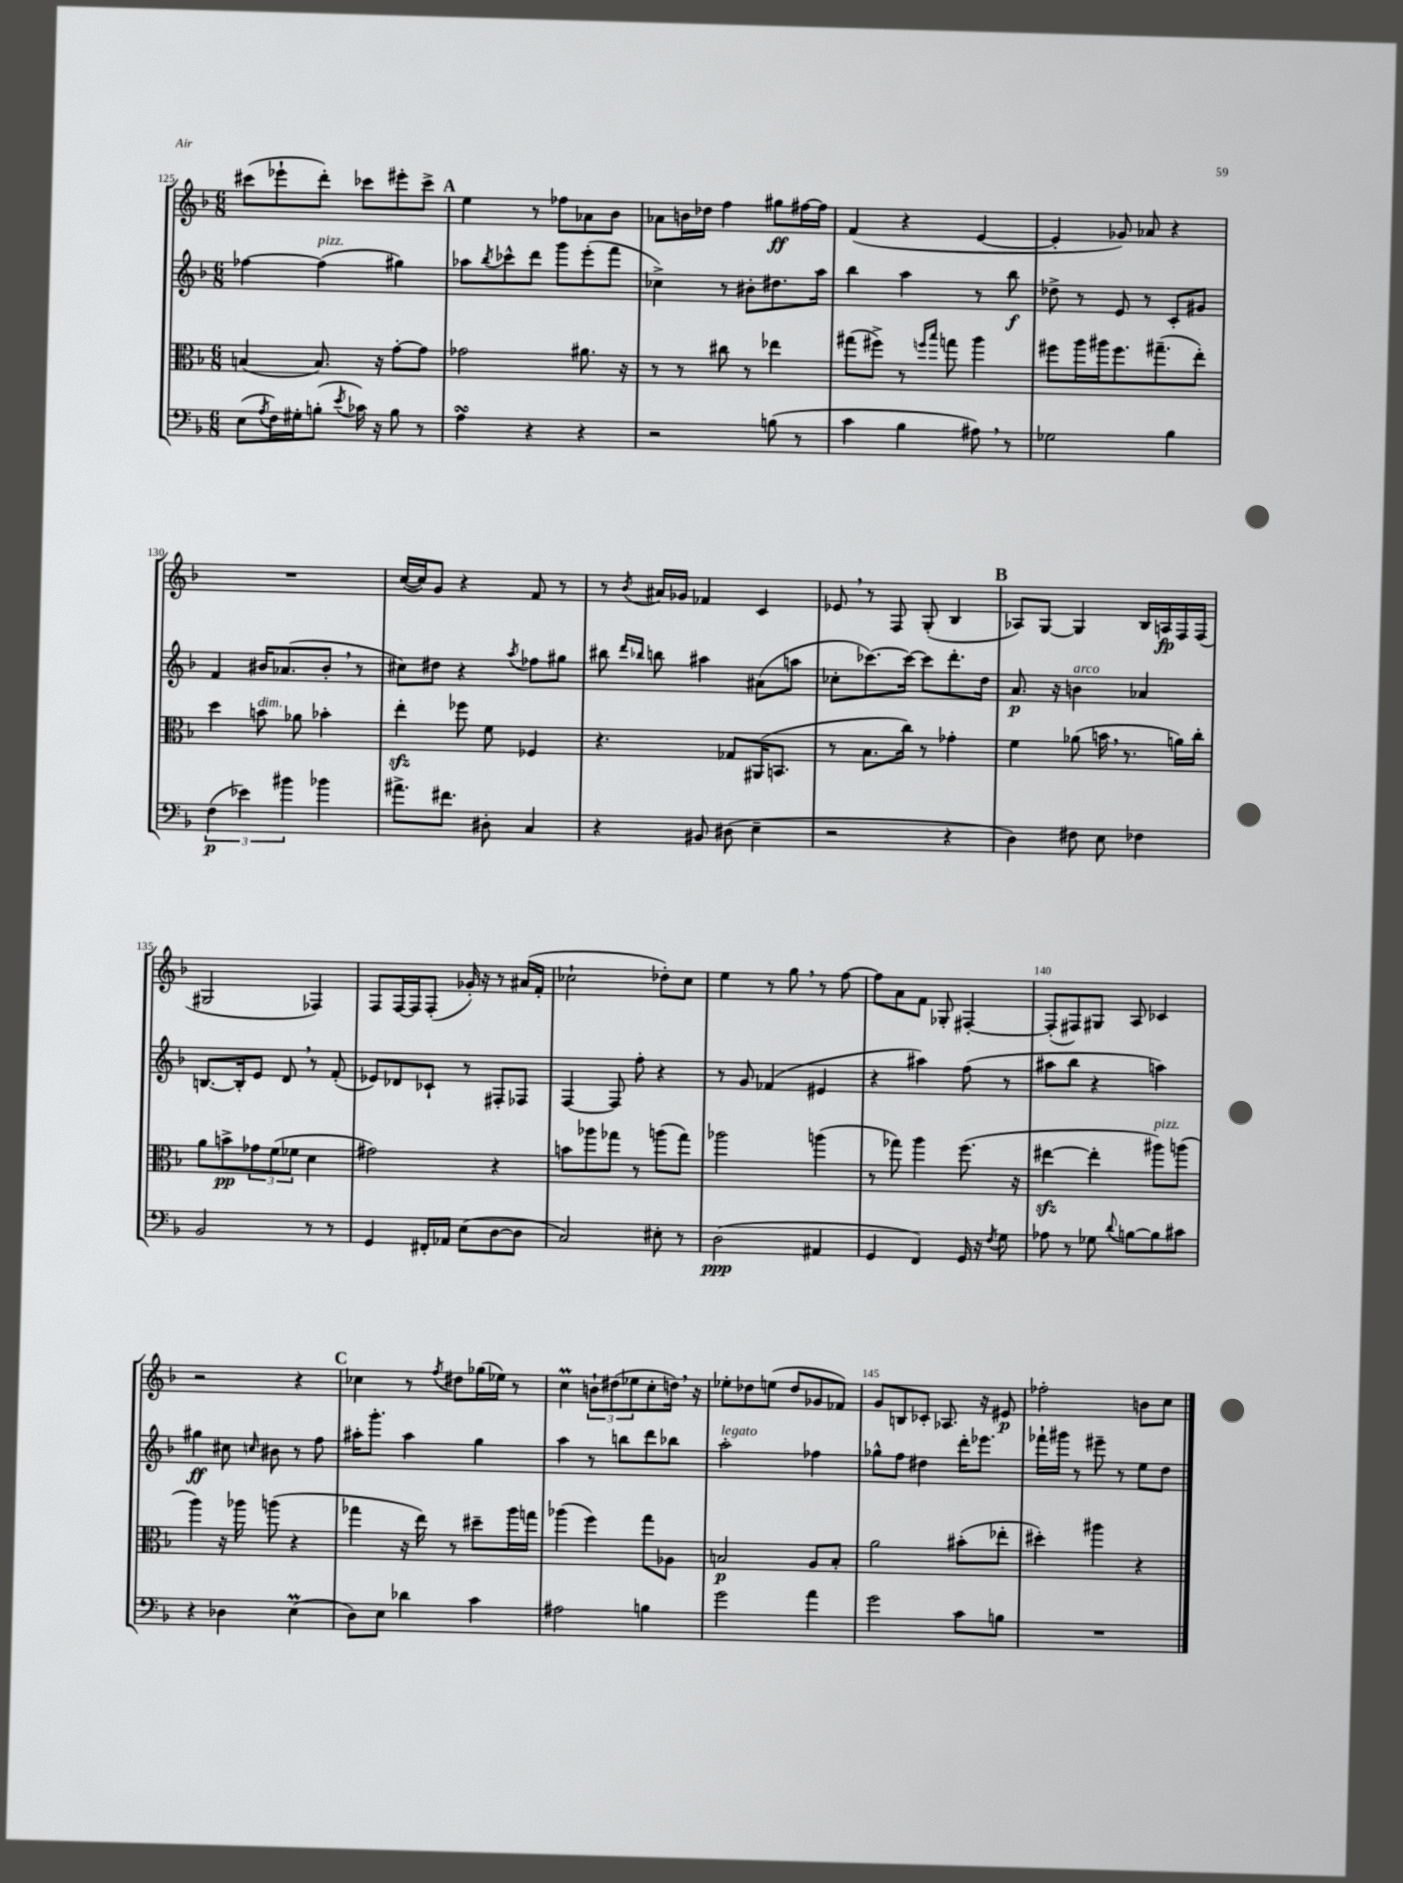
<<
\new StaffGroup <<
\new Staff = "s0" {
    \clef treble \key f \major \numericTimeSignature \time 6/8
    cis'''8( ees'''8-! d'''8-.) ces'''8 eis'''8-. ces'''8-> |
    \mark \markup { \bold "A" } e''4 r8 fes''8 aes'8 bes'8 |
    aes'8 b'16 des''16 f''4 gis''8\ff fis''16~ fis''16 |
    f'4( r4 e'4~ |
    e'4-. ges'8) aes'8 r4 |
    R2. |
    c''16~( c''16) g'8 r4 f'8 r8 |
    r8 \acciaccatura { bes'8 } ais'16 ges'16 fes'4 c'4 |
    ees'8 \breathe r8 f8 g8-.( bes4 |
    \mark \markup { \bold "B" } aes8) g8~ g4 bes16 a16\fp f16 f16( |
    gis2 fes4) |
    f8 f16~ f16 f8-.( ges'16-.) r16 r8 ais'16( f'16-. |
    ces''2-! des''8-.) ces''8 |
    e''4 r8 g''8 \breathe r8 f''8~ |
    f''8 a'8 f'8 ges8-. fis4~-. |
    fis8-.( fis8) gis8 a8 ces'4 |
    r2 r4 |
    \mark \markup { \bold "C" } ces''4 r8 \acciaccatura { f''8 } dis''8 ges''16( ees''16) r8 |
    c''4\prall \tuplet 3/2 { b'8-! dis''8( ees''8 } c''8-. d''16) \breathe r16 |
    ees''8-. des''8 e''8( des''8 ges'8 fes'8) |
    g'8 b8 ces'8-. aes8. r16 eis'8\p |
    fes''2-. b'8 c''8 \bar "|." |
}
\new Staff = "s1" {
    \clef treble \key f \major \numericTimeSignature \time 6/8
    fes''4~ fes''4^\markup { \italic "pizz." }( gis''4) |
    \mark \markup { \bold "A" } aes''8 \acciaccatura { bes''8 } ces'''8-^ d'''8 g'''8 e'''8-.( f'''8 |
    ces''4->) r8 bis'8-. dis''8. a''16 |
    bes''4 a''4 r8 bes''8\f |
    des''8-> r8 e'8 r8 c'8-. gis'8 |
    f'4 bis'16 aes'8.( bis'8-. \breathe r8 |
    cis''8) dis''8 r4 \acciaccatura { a''8 } fes''8 gis''8 |
    bis''8 \grace { d'''16 bes''16 } b''8 ais''4 ais'8( a''8 |
    ces''8-. ces'''8.~) ces'''16~ ces'''8 d'''8.-. d''16 |
    \mark \markup { \bold "B" } a'8.\p r16 b'4^\markup { \italic "arco" } aes'4 |
    b8.~ b16-. e'8 d'8 \breathe r8 f'8-.( |
    ees'8) des'8 ces'8-! r8 fis8-. fes8 |
    f4~ f8 f''8-. r4 |
    r8 g'8 fes'4( eis'4 |
    r4 ais''4) f''8( r8 |
    ais''8 bes''8 r4 a''4) |
    gis''4\ff cis''8 \grace { c''16 } bis'8 r8 f''8 |
    \mark \markup { \bold "C" } ais''16-. g'''8.-. ais''4 g''4 |
    a''4 r8 b''8 d'''8 bes''8 |
    a''2-.^\markup { \italic "legato" } fes''4 |
    ges''8-^ f''8 dis''4 d'''16-. ees'''8. |
    fes'''16-! gis'''16 r8 eis'''8-- r8 e''8 d''8 \bar "|." |
}
\new Staff = "s2" {
    \clef alto \key f \major \numericTimeSignature \time 6/8
    b4( b8.) r16 g'8~-. g'8 |
    \mark \markup { \bold "A" } ges'2 ais'8. r16 |
    r8 r8 cis''8 r8 ees''4 |
    gis''8( fis''8->) r8 \grace { f''16 bes''16 } g''8 a''4 |
    fis''8 a''16 ais''16 fis''8. gis''8.--( e''8-.) |
    d''4 b'8^\markup { \italic "dim." } aes'8 bes'4-. |
    e''4-.\sfz fes''8 f'8 fes4 |
    r4. ges8 ais,16( b,8. |
    r8 bes8. c''16) r8 ges'4-. |
    \mark \markup { \bold "B" } f'4 aes'8( b'16 \breathe r8. a'16) c''16-. |
    a'8 b'8->\pp \tuplet 3/2 { ges'8 f'8( fes'8 } d'4 |
    gis'2) r4 |
    b'8 aes''8 ges''8 r8 a''8( ges''8) |
    aes''2 a''4( |
    r8 ges''8) a''4 f''8.( r16 |
    eis''4~\sfz eis''4-. ais''8^\markup { \italic "pizz." }) a''8( |
    a''4) r16 aes''16 a''8( r4 |
    \mark \markup { \bold "C" } ges''4 r16 e''16) r8 dis''8-- a''16 g''16 |
    aes''4( f''4) g''8 aes8 |
    b2\p a8 b8-. |
    a'2 bis'8-.( ees''8-. |
    dis''4-.) ais''4 r4 \bar "|." |
}
\new Staff = "s3" {
    \clef bass \key f \major \numericTimeSignature \time 6/8
    e8( \acciaccatura { a8 } f16) gis16-. b8-.( \acciaccatura { e'8 } ces'16) r16 b8 r8 |
    \mark \markup { \bold "A" } a4\turn r4 r4 |
    r2 b8( r8 |
    c'4 bes4 ais8) \breathe r8 |
    ges2 bes4 |
    \tuplet 3/2 { f4\p( ees'4) bis'4 } bes'4 |
    ais'8.-> fis'8. dis8-. c4 |
    r4 bis,8 dis8( e4-- |
    r2 r4 |
    \mark \markup { \bold "B" } d4) fis8 e8 fes4 |
    bes,2 r8 r8 |
    g,4 fis,16-. aes,16 e8( d8~ d8 |
    c2) eis8-. r8 |
    d2\ppp( ais,4 |
    g,4 f,4) g,16 r16 \acciaccatura { f8 } g8 |
    aes8 r8 ges8 \appoggiatura { d'8 } b8~ b8 cis'8 |
    r4 des4 e4\prall( |
    \mark \markup { \bold "C" } d8) e8 des'4 c'4 |
    ais2 b4 |
    g'2 a'4 |
    g'2 c'8 b8 |
    R2. \bar "|." |
}
>>
>>
\layout { \context { \Score currentBarNumber = #125 \override BarNumber.break-visibility = ##(#f #t #t) barNumberVisibility = #(every-nth-bar-number-visible 5) } }
